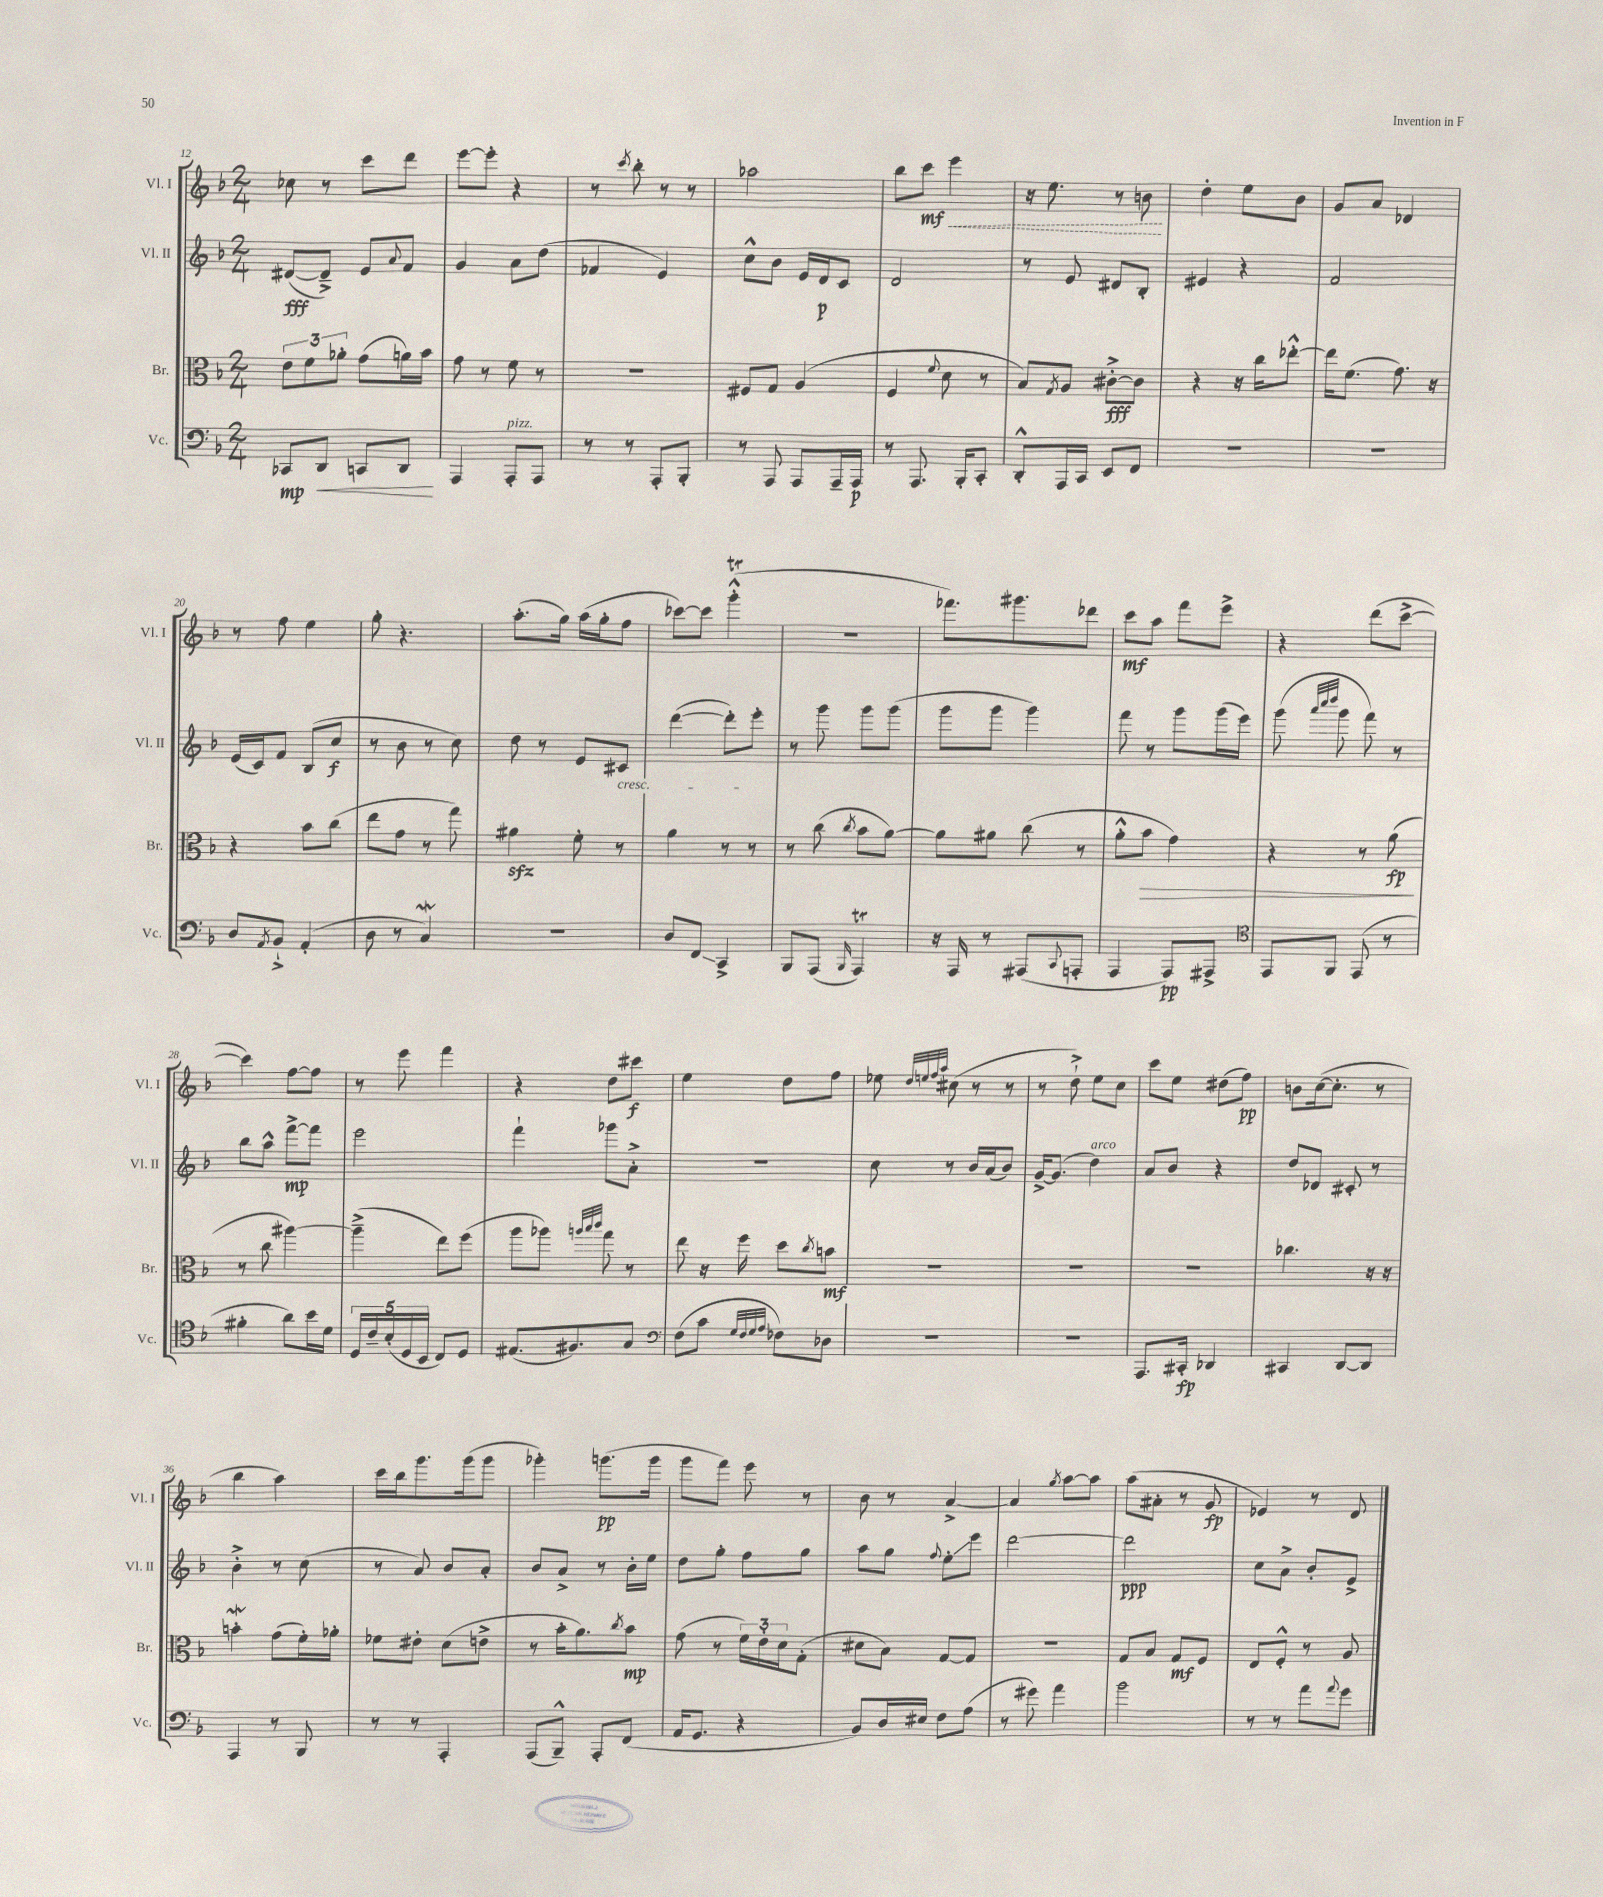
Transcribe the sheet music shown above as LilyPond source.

<<
\new StaffGroup <<
\new Staff = "s0" \with { instrumentName = "Vl. I" shortInstrumentName = "Vl. I" } {
    \clef treble \key f \major \numericTimeSignature \time 2/4
    ces''8 r8 c'''8 d'''8 |
    e'''8~ e'''8-. r4 |
    r8 \acciaccatura { c'''8 } bes''8-. r8 r8 |
    aes''2 |
    bes''8 c'''8\mf \once \override Hairpin.style = #'dashed-line e'''4\< |
    r16 e''8. r8 b'8\! |
    d''4-. e''8 bes'8 |
    g'8 a'8 des'4 |
    r8 f''8 e''4 |
    g''8-. r4. |
    a''8.-.( g''16) a''16( g''16-. f''8 |
    ces'''8~) ces'''8 g'''4-.-^\trill( |
    R2 |
    fes'''8.) gis'''8. des'''8 |
    c'''8\mf a''8 f'''8 e'''8-> |
    r4 d'''8( c'''8~-> |
    c'''4) f''8~ f''8 |
    r8 e'''8 f'''4 |
    r4 d''8 cis'''8\f |
    e''4 d''8 f''8 |
    ees''8 \grace { d''32 e''32 f''32 a''32 } cis''8( r8 r8 |
    r8 d''8-!->) e''8 c''8 |
    c'''8 e''8 dis''8( f''8\pp) |
    b'8 c''16~( c''8.-. r8 |
    bes''4 a''4) |
    c'''16 bes''16 g'''8. g'''16( g'''8 |
    ges'''4-.) g'''8.\pp( g'''16 |
    g'''8 f'''8) e'''8 r8 |
    bes'8 r8 a'4~-> |
    a'4 \acciaccatura { g''8 } a''8~ a''8 |
    a''8( ais'8-. r8 g'8\fp |
    ees'4) r8 d'8 \bar "|." |
}
\new Staff = "s1" \with { instrumentName = "Vl. II" shortInstrumentName = "Vl. II" } {
    \clef treble \key f \major \numericTimeSignature \time 2/4
    dis'8~\fff( dis'8--->) e'8 \appoggiatura { a'8 } f'8 |
    g'4 a'8 d''8( |
    fes'4 e'4) |
    c''8-^ bes'8 e'16 d'16\p c'8 |
    d'2 |
    r8 e'8 dis'8 bes8-. |
    eis'4 r4 |
    f'2 |
    e'16( c'16) f'8 bes8( c''8\f |
    r8 bes'8 r8 c''8) |
    d''8 r8 e'8 cis'8\cresc |
    d'''4~( d'''8-.) e'''8-.\! |
    r8 g'''8 g'''8 g'''8( |
    g'''8 g'''8 g'''4) |
    f'''8 r8 g'''8 g'''16( e'''16) |
    g'''8( \grace { a'''32 c''''32 d''''32 } g'''8 f'''8) r8 |
    bes''8 a''8-^ f'''8~->\mp f'''8 |
    e'''2 |
    f'''4-! ges'''8 a'8-.-> |
    R2 |
    c''8 r8 bes'16 a'16( bes'8) |
    g'16~-> g'8.( d''4^\markup { \italic "arco" }) |
    a'8 bes'8 r4 |
    d''8 des'8 cis'8-. r8 |
    bes'4-.-> r8 c''8( |
    r8 a'8) bes'8 a'8-. |
    bes'8 a'8-> r8 bes'16-. e''16 |
    d''8 g''8-. f''8 g''8 |
    a''8 g''8 \appoggiatura { f''8 } e''8-.\glissando e'''8 |
    d'''2~ |
    d'''2\ppp |
    c''8 a'8-> bes'8-. e'8-> \bar "|." |
}
\new Staff = "s2" \with { instrumentName = "Br." shortInstrumentName = "Br." } {
    \clef alto \key f \major \numericTimeSignature \time 2/4
    \tuplet 3/2 { e'8 f'8 aes'8-. } g'8( a'16) bes'16 |
    g'8 r8 f'8 r8 |
    r2 |
    fis8 g8 a4( |
    f4 \appoggiatura { f'8 } d'8 r8 |
    bes8) \acciaccatura { g8 } a8 cis'8~-.->\fff cis'8 |
    r4 r16 c''16 ees''8~-.-^ |
    ees''16 f'8.( g'8.) r16 |
    r4 bes'8 c''8( |
    e''8 g'8 r8 g''8) |
    ais'4\sfz f'8-. r8 |
    a'4 r8 r8 |
    r8 c''8( \acciaccatura { c''8 } bes'8 a'8~) |
    a'8 ais'8 c''8( r8 |
    a'8-.-^ bes'8\> g'4) |
    r4 r8 a'8\fp\!( |
    r8 c''8 ais''4~) |
    ais''4--->( e''8) f''8( |
    a''8 aes''8) \grace { a''32 bes''32 c'''32 } g''8 r8 |
    e''8 r16 f''16 d''8 \acciaccatura { c''8 } b'8\mf |
    R2 |
    R2 |
    R2 |
    ces''4. r16 r16 |
    b'4-.\mordent g'8( f'16-.) aes'16-. |
    fes'8 eis'8-. d'8( e'8-> |
    r8 bes'16-. a'8.) \acciaccatura { c''8 } bes'8\mp |
    g'8( r8 \tuplet 3/2 { f'16) e'16-. d'16 } g8-.( |
    dis'8 bes8) g8~ g8 |
    r2 |
    g8 bes8 g8\mf f8 |
    e8 f8-.-^ r8 a8 \bar "|." |
}
\new Staff = "s3" \with { instrumentName = "Vc." shortInstrumentName = "Vc." } {
    \clef bass \key f \major \numericTimeSignature \time 2/4
    ces,8\mp d,8\< c,8 d,8\! |
    a,,4 a,,8-.^\markup { \italic "pizz." } a,,8 |
    r8 r8 a,,8-. bes,,8-. |
    r8 a,,8 a,,8 a,,16-- a,,16\p |
    r8 a,,8. bes,,16-. c,8-. |
    d,8-.-^ a,,16 c,16 e,8 f,8 |
    R2 |
    R2 |
    d8 \acciaccatura { a,8 } bes,8-!-> a,4-.( |
    d8 r8 c4\mordent) |
    R2 |
    d8 f,8\glissando c,4-> |
    bes,,8 a,,8( \grace { bes,,16 } a,,4\trill) |
    r16 a,,16 r8 ais,,8( \appoggiatura { c,8 } a,,8-. |
    a,,4 a,,8\pp) ais,,8-> |
    \clef tenor e,8 f,8 e,8( r8 |
    fis'4-. a'8) bes'16 d'16 |
    \tuplet 5/4 { d16 c'16-- bes16-.( d16 bes,16 } c8) d8 |
    eis8.( fis8.) g8 |
    \clef bass f8( c'8 \grace { g32 f32 g32 a32 } fes8) des8 |
    R2 |
    R2 |
    a,,8. cis,16-.\fp des,4 |
    cis,4 d,8~ d,8 |
    a,,4 r8 bes,,8 |
    r8 r8 a,,4-. |
    a,,8( bes,,8---^) a,,8-. f,8( |
    a,16 g,8. r4 |
    bes,8) d16 eis16 f8 a8( |
    r8 gis'8) a'4 |
    bes'2 |
    r8 r8 a'8 \appoggiatura { a'8 } g'8 \bar "|." |
}
>>
>>
\layout { \context { \Score currentBarNumber = #12 } }
